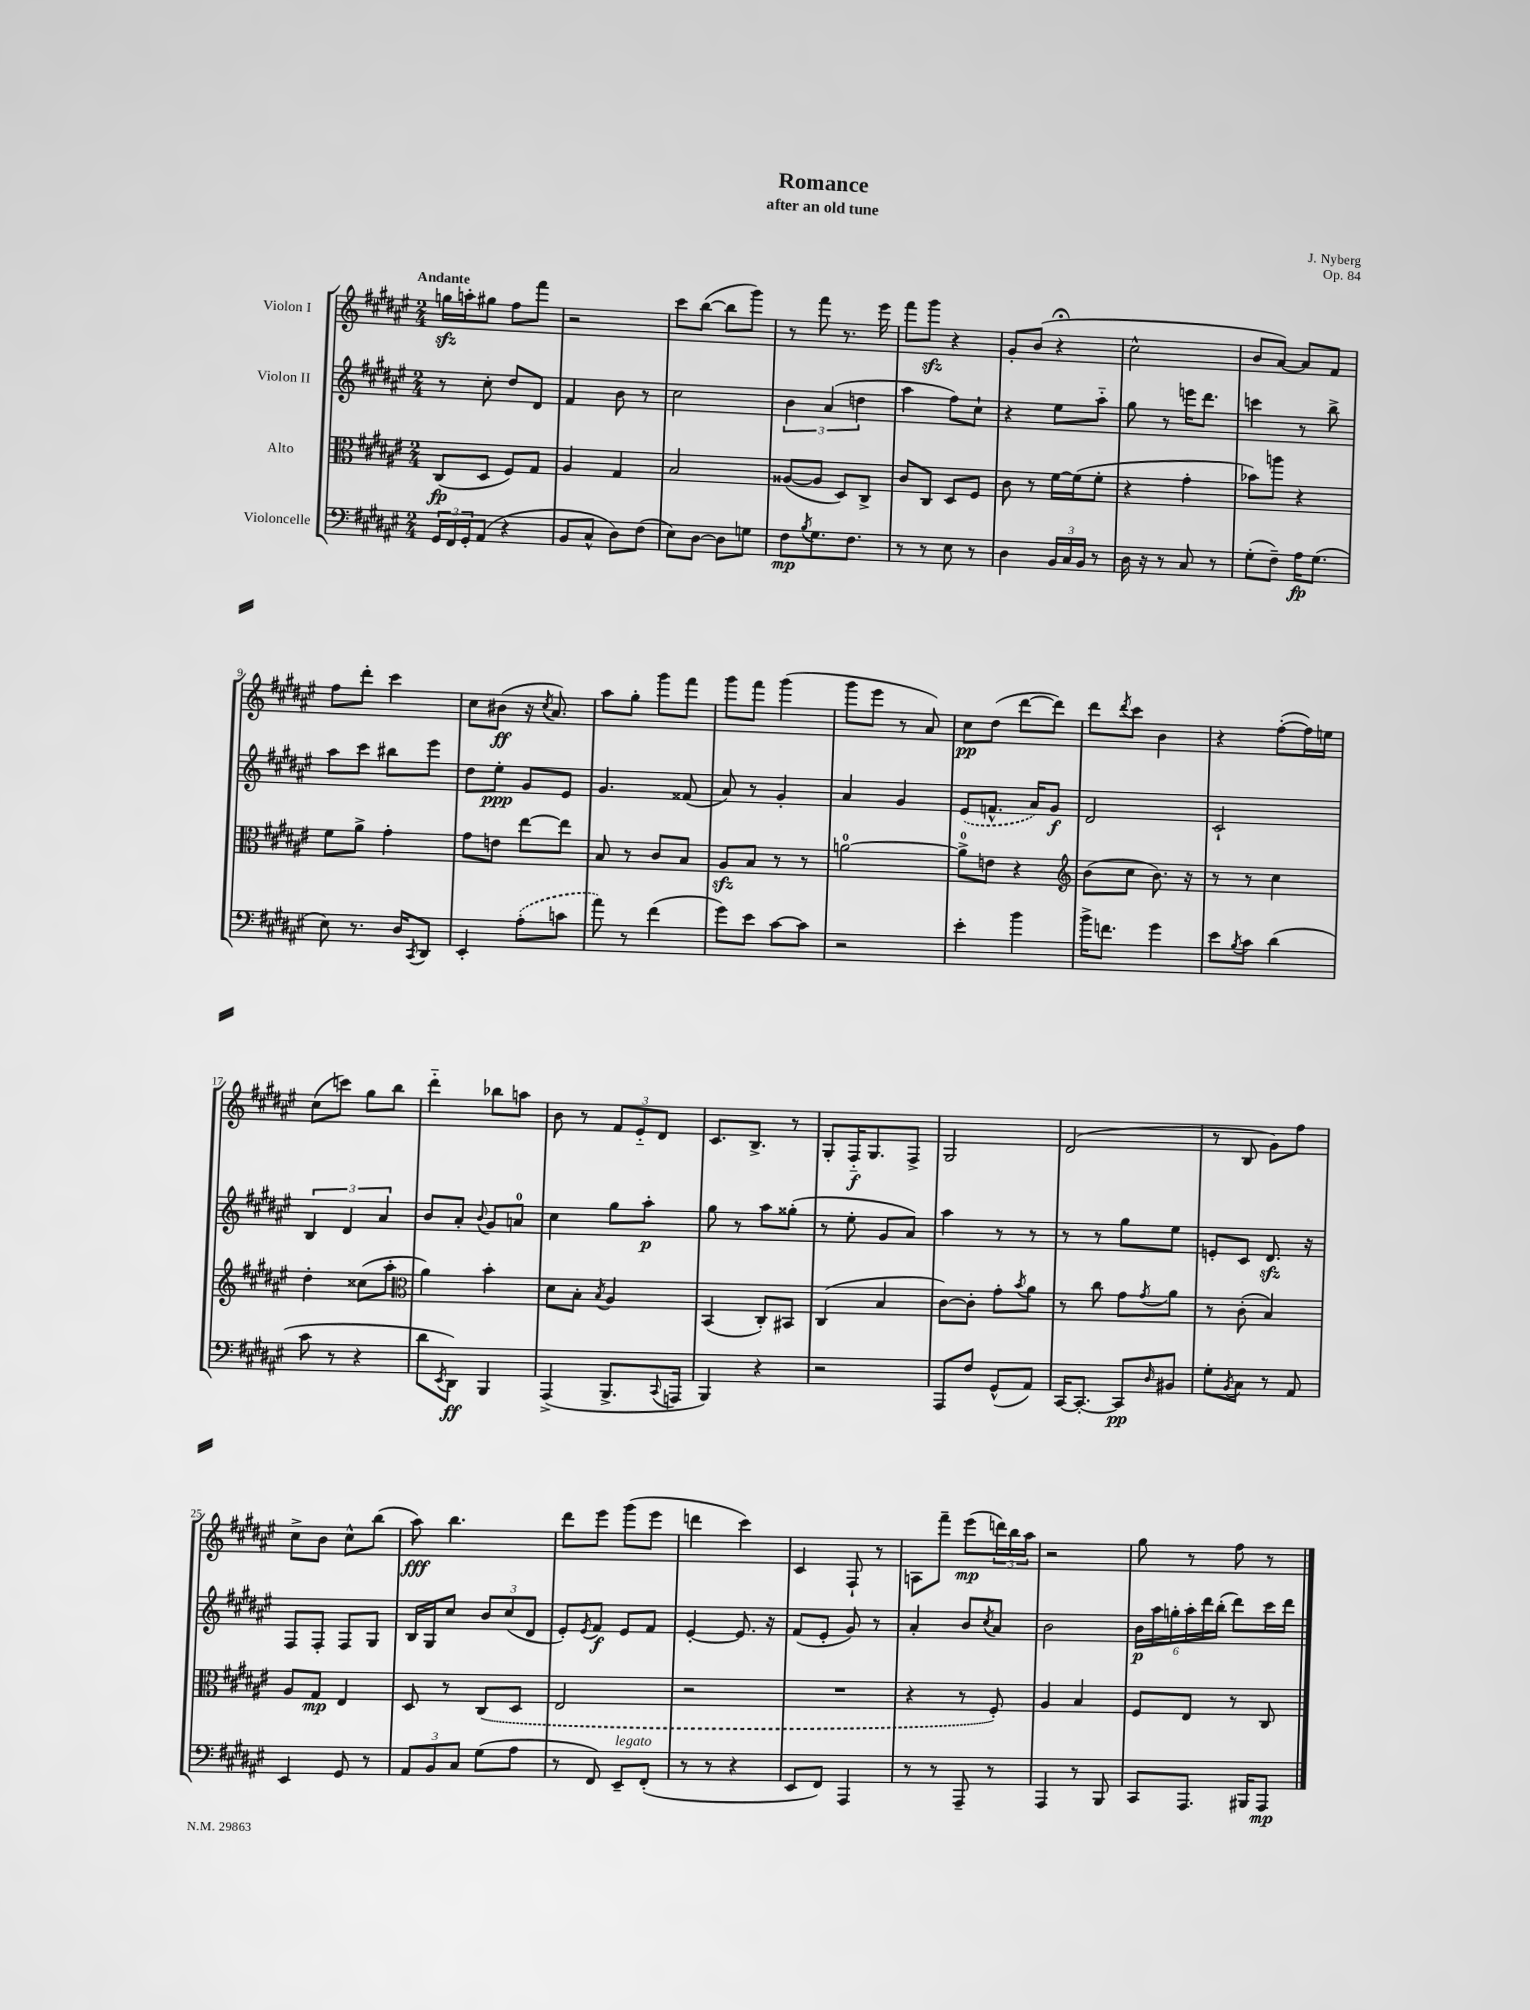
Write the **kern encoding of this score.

**kern	**kern	**kern	**kern
*staff4	*staff3	*staff2	*staff1
*clefF4	*clefC3	*clefG2	*clefG2
*k[f#c#g#d#a#e#]	*k[f#c#g#d#a#e#]	*k[f#c#g#d#a#e#]	*k[f#c#g#d#a#e#]
*M2/4	*M2/4	*M2/4	*M2/4
24GG#/LL	(8C#/L	8r	16gg\LL
24FF#/	.	.	.
.	.	.	16aa'\J
24GG#'/J	.	.	.
(8AA#/J	8D#/J	8cc#'\	8gg#\J
4r	8F#/L)	8dd#/L	8ff#\L
.	8G#/J	8d#/J	8fff#\J
=	=	=	=
8BB/L	4A#/	4f#/	2r
8C#^^/J	.	.	.
8D#\L)	4G#/	8b\	.
(8F#\J	.	8r	.
=	=	=	=
8E#\L)	2B/	2cc#\	8ccc#\L
[8D#\J	.	.	([8bb\J
8D#\]L	.	.	8bb\]L
8G\J	.	.	8ggg#\J)
=	=	=	=
8F#\L	([8A##/L	6b\	8r
8qB/	.	.	.
8.G#\	8A##/]J	.	8fff#\
.	.	(6a#/	.
.	8D#/L)	.	8.r
8.F#\J	.	.	.
.	.	6dd\	.
.	8C#^/J	.	.
.	.	.	16eee#\
=	=	=	=
8r	8c#/L	4aa#\	8fff#\L
8r	8C#/J	.	8ggg#\J
8E#\	8D#/L	8ff#\L)	4r
8r	8F#/J	8cc#`\J	.
=	=	=	=
4D#\	8c#\	4r	8g#'/L
.	8r	.	(8b/J
24BB/LL	[16f#\LL	8ee#\L	4r;
24C#/	.	.	.
.	(16f#\]J	.	.
24BB/JJ	.	.	.
8r	8f#'\J	8aa#'~\J	.
=	=	=	=
16D#\	4r	8gg#\	2cc#^^\
16r	.	.	.
8r	.	8r	.
8C#/	4g#'\	16eee\LK	.
.	.	8.ddd#\J	.
8r	.	.	.
=	=	=	=
(8G#'\L	8b-\L)	4ccc\	8b/L
8F#~\J)	8aa\J	.	[8a#/J)
16A#\LK	4r	8r	8a#/]L
(8.G#\J	.	.	.
.	.	8bb^\	8f#/J
=	=	=	=
8E#\)	8f#\L	8aa#\L	8ff#\L
8.r	8a#^\J	8ccc#\J	8ddd#'\J
.	4g#'\	8bb#\L	4ccc#\
16D#/LK	.	.	.
8qCC#/	.	.	.
8DD#/J	.	8eee#\J	.
=	=	=	=
4EE#'/	8g#\L	8dd#\L	8cc#\L
.	8e\J	8ee#'\J	(8b#\J
(8A#'\L	[8ee#\L	8g#/L	16r
.	.	.	8qcc#/
.	.	.	8.a#/)
8c\J	8ee#\]J	8e#/J	.
=	=	=	=
8a#\)	8B/	4.g#/	8aa#\L
8r	8r	.	8gg#'\J
(4f#\	8c#/L	.	8ggg#\L
.	8B/J	(8f##/	8fff#\J
=	=	=	=
8g#\L)	8A#/L	8a#/)	8ggg#\L
8e#\J	8B/J	8r	8fff#\J
[8c#\L	8r	4g#'/	(4ggg#\
8c#\]J	8r	.	.
=	=	=	=
2r	[2a\	4a#/	8ggg#\L
.	.	.	8eee#\J
.	.	4g#/	8r
.	.	.	8a#/)
=	=	=	=
4e#'\	8a^\]L	(8e#/L	8cc#\L
.	8e\J	8.f^^/J	(8dd#\J
4b\	4r	.	[8ddd#\L
.	.	16a#/LK)	.
.	.	8g#/J	8ddd#\]J)
=	=	=	=
*	*clefG2	*	*
16b^\LK	(8b\L	2d#/	8ddd#\L
8.f\J	.	.	.
.	.	.	8qddd#/
.	8cc#\J	.	8ccc#\J
4g#\	8.b\)	.	4b\
.	16r	.	.
=	=	=	=
8e#\L	8r	2c#`/	4r
8qB/	.	.	.
8c#\J	8r	.	.
(4d#\	4cc#\	.	([8ff#'\L
.	.	.	16ff#\]L)
.	.	.	16ee\JJ
=	=	=	=
8c#\	4dd#'\	6B/	(8cc#\L
8r	.	.	8ccc\J)
.	.	6d#/	.
4r	(8cc##\L	.	8gg#\L
.	.	6a#/	.
.	8aa#'\J	.	8bb\J
=	=	=	=
*	*clefC3	*	*
8d#\L	4a#\)	8b/L	4ddd#'~\
8qEE#/	.	.	.
8DD#\J)	.	8a#'/J	.
.	.	8qqb/	.
4BBB/	4b'\	8g#/L	8bb-\L
.	.	8a/J	8aa\J
=	=	=	=
(4AAA#^/	8d#\L	4cc#\	8b\
.	8B'\J	.	8r
.	8qB/	.	.
8.BBB^/L	4A#/	8gg#\L	12f#/L
.	.	.	12e#'~/
.	.	8aa#'\J	.
.	.	.	12d#/J
8qqCC#/	.	.	.
16AAA/Jk	.	.	.
=	=	=	=
4BBB/)	(4BB/	8gg#\	8.c#/L
.	.	8r	.
.	.	.	8.B^/J
4r	8C#'/L)	8aa#\L	.
.	8BB#/J	(8gg##'\J	8r
=	=	=	=
2r	(4C#/	8r	8G#'/L
.	.	8ee#'\	16F#'~/K
.	.	.	8.G#/
.	4B/	8g#/L	.
.	.	8a#/J)	8F#^/J
=	=	=	=
8AAA#/L	[8c#\L)	4aa#\	2G#/
8F#/J	8c#'\]J	.	.
(8GG#^^/L	8g#'\L	8r	.
.	8qb/	.	.
8AA#/J)	8a#\J	8r	.
=	=	=	=
[16CC#/LK	8r	8r	(2d#/
8.CC#'/_J	.	.	.
.	8cc#\	8r	.
8CC#/]L	8g#\L	8gg#\L	.
16qqD#/	8qg#/	.	.
8BB#/J	8a#\J	8ee#\J	.
=	=	=	=
8G#'\L	8r	8e'/L	8r
8qBB/	.	.	.
8C#\J	(8c#'\	8c#/J	8B/
8r	4B/)	8.d#/	8g#\L)
8AA#/	.	.	8ff#\J
.	.	16r	.
=	=	=	=
4EE#/	8A#/L	8F#/L	8cc#^\L
.	8G#/J	8F#'/J	8b\J
8GG#/	4E#/	8F#/L	8cc#^^\L
8r	.	8G#/J	(8bb\J
=	=	=	=
12AA#/L	8D#/	16B/LL	8aa#\)
.	.	16G#/J	.
12BB/	.	.	.
.	8r	8cc#/J	4.bb\
12C#/J	.	.	.
(8G#\L	(8C#/L	12b/L	.
.	.	(12cc#/	.
8A#\J	8D#/J	.	.
.	.	12d#/J	.
=	=	=	=
8r	2E#/	8e#'/L)	8ddd#\L
.	.	8qe#/	.
8FF#/)	.	8f#/J	8eee#\J
8EE#~/L	.	8e#/L	(8ggg#\L
(8FF#'/J	.	8f#/J	8eee#\J
=	=	=	=
8r	2r	[4e#'/	4ddd\
8r	.	.	.
4r	.	8.e#/]	4ccc#\)
.	.	16r	.
=	=	=	=
8EE#/L	2r	(8f#/L	4c#/
8FF#/J)	.	8e#'/J	.
4AAA#/	.	8g#/)	8F#`/
.	.	8r	8r
=	=	=	=
8r	4r	4a#'/	8A\L
8r	.	.	8fff#~\J
8AAA#~/	8r	8b/L	(8eee#\L
.	.	8qcc#/	.
8r	8F#'/)	8a#/J	24ddd\L)
.	.	.	24bb\
.	.	.	24aa#\JJ
=	=	=	=
4AAA#/	4A#/	2b\	2r
8r	4B/	.	.
8BBB/	.	.	.
=	=	=	=
8CC#/L	8F#/L	24b\LL	8gg#\
.	.	24aa#\	.
.	.	24gg'\	.
8.AAA#/J	8E#/J	24aa#'\	8r
.	.	24ddd#\	.
.	.	(24bb'\JJ	.
.	8r	8ddd#\L)	8ff#\
16BBB#/LK	.	.	.
8AAA#/J	8C#/	16ccc#\L	8r
.	.	16ddd#\JJ	.
==	==	==	==
*-	*-	*-	*-
